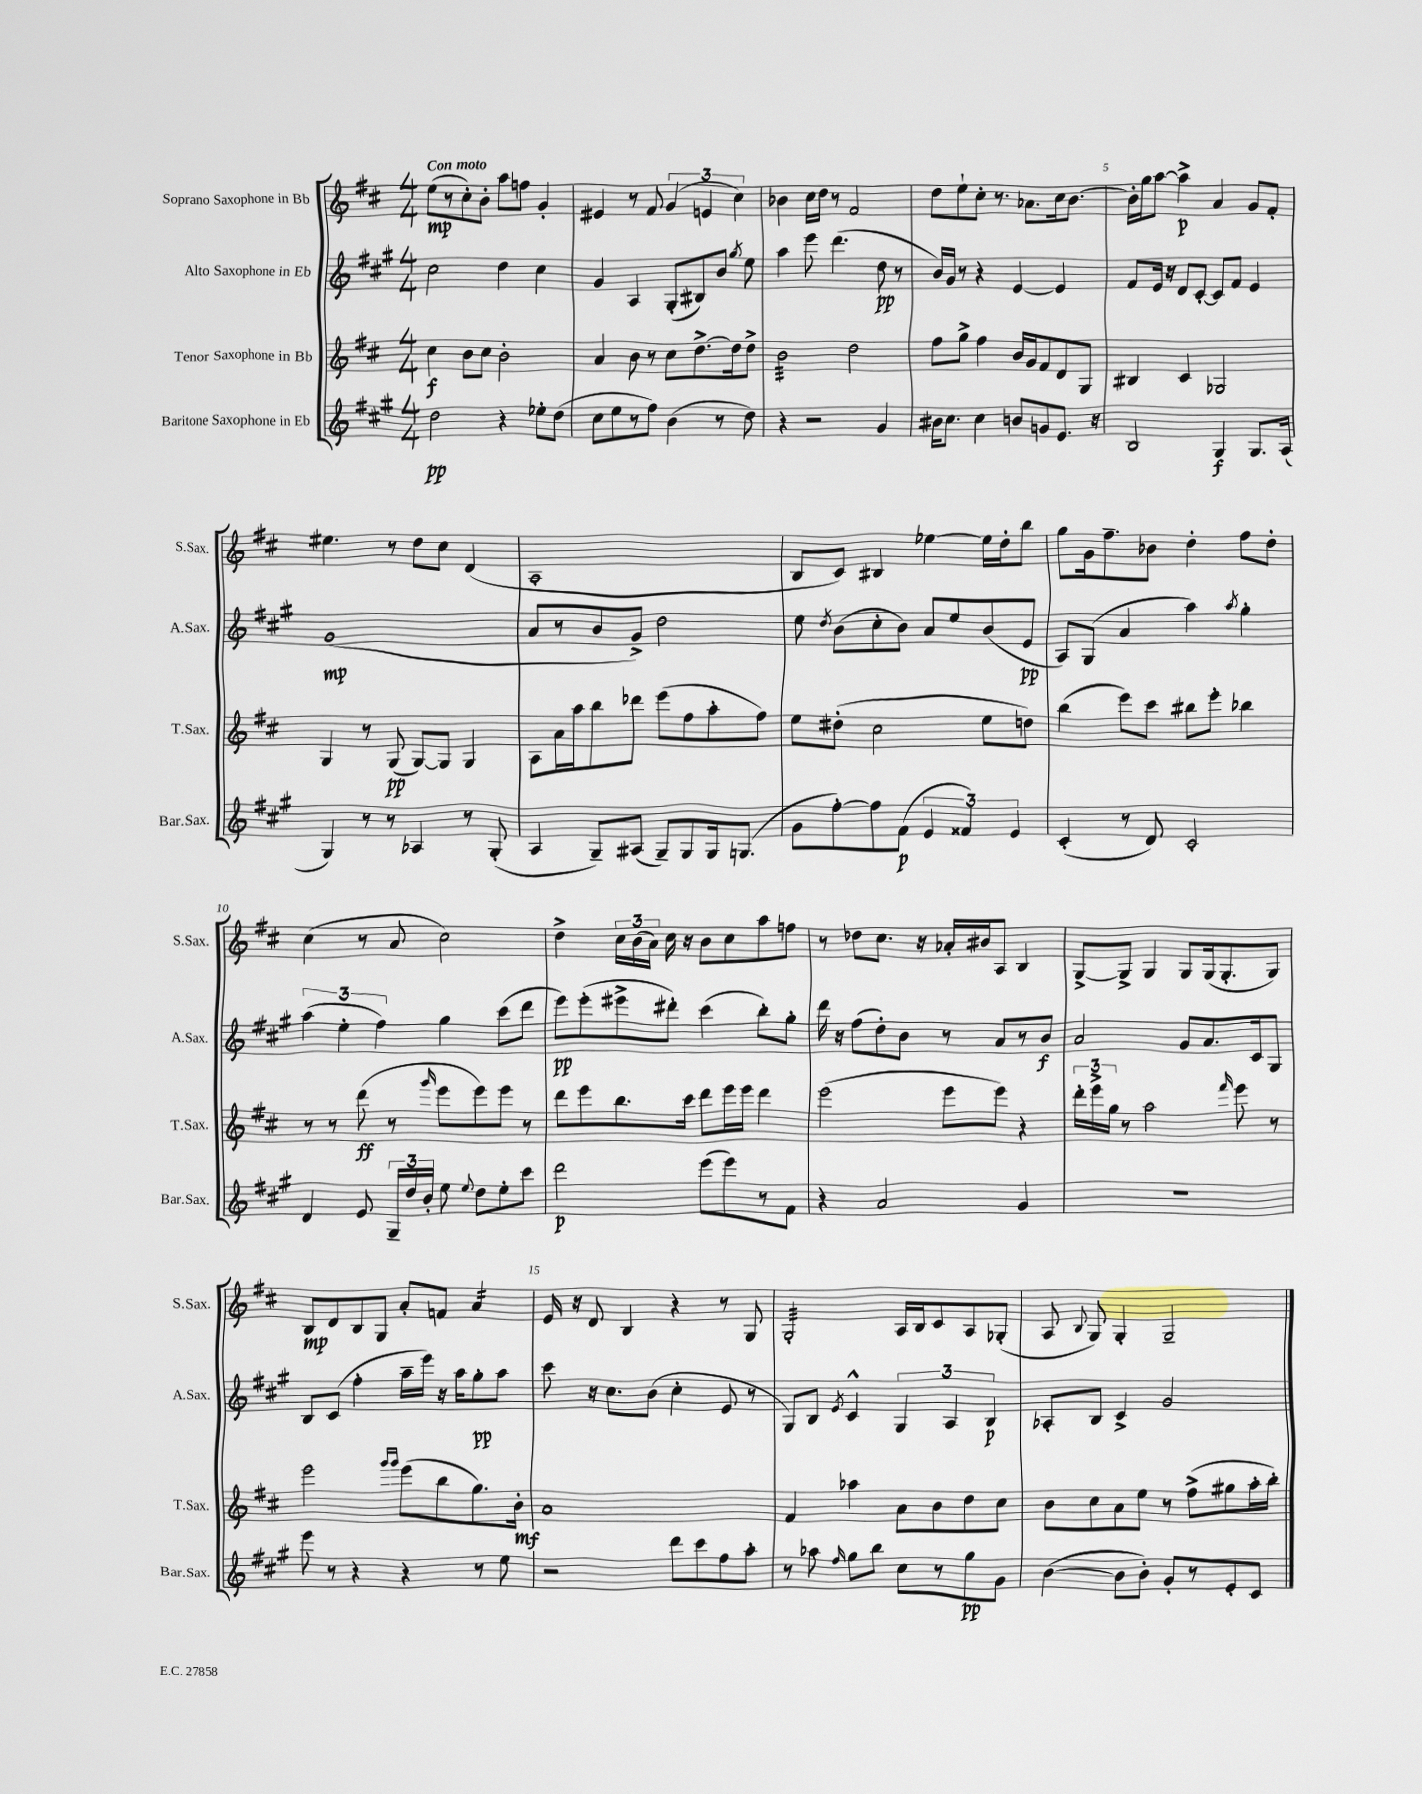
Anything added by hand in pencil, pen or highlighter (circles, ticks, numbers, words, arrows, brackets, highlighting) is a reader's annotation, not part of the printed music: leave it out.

**kern	**kern	**kern	**kern
*staff4	*staff3	*staff2	*staff1
*clefG2	*clefG2	*clefG2	*clefG2
*k[f#c#g#]	*k[f#c#]	*k[f#c#g#]	*k[f#c#]
*M4/4	*M4/4	*M4/4	*M4/4
2dd\	4cc#\	2cc#\	(8ee\L
.	.	.	8r
.	8b\L	.	8cc#'\)
.	8cc#\J	.	8b'\J
4r	2b'\	4dd\	8aa\L
.	.	.	8ff\J
8ee-'\L	.	4cc#\	4g'/
(8dd\J	.	.	.
=	=	=	=
8cc#\L	4a/	4g#/	4e#/
8ee\	.	.	.
8r	8b\	4A/	8r
8ff#\J)	8r	.	8f#/
(4b\	8cc#\L	(8G#'/L	(6g/
.	[8.dd^\	8B#/)	.
.	.	.	6e/
8r	.	8b/J	.
.	16dd\]k	.	.
.	.	.	6cc#\)
.	.	8qgg#/	.
8dd\)	8dd^\J	8ee\	.
=	=	=	=
4r	2b\	4aa\	4b-\
2r	.	8eee\	16cc#\LL
.	.	.	16dd\JJ
.	.	(4.ddd\	8r
.	2dd\	.	2f#/
4g#/	.	8dd\	.
.	.	8r	.
=	=	=	=
16b#\LK	8ff#\L	16b/LL)	8dd\L
8.cc#\J	.	16g#/JJ	.
.	8gg^\J	8r	8ee`\
4cc#\	4ff#\	4r	8cc#'\J
.	.	.	8.r
8b/L	16b/LL	[4e/	.
.	16g/J	.	8.a-\L
8g/	8f#/	.	.
8.e/J	8d/	4e/]	16cc#\k
.	.	.	[8.b\J
.	8G/J	.	.
16r	.	.	.
=	=	=	=
2B/	4B#/	8f#/L	16b'\]LL
.	.	.	16gg\J
.	.	16e/Jk	[8aa\J
.	.	16r	.
.	4c#/	8d/L	4aa^\]
.	.	[8c#'/J	.
4G#/	2G-/	8c#/]L	4a/
.	.	8f#/J	.
8.G#/L	.	4e/	8g/L
.	.	.	8f#'/J
(16A/Jk	.	.	.
=	=	=	=
4G#/)	4G/	(1g#	4.ee#\
8r	8r	.	.
8r	(8G/	.	8r
4A-/	[8G/L)	.	8dd\L
.	8G/]J	.	8cc#\J
8r	4G/	.	(4d/
(8G#'/	.	.	.
=	=	=	=
4A/	8A\L	8a/L	1A'
.	16a\L	8r	.
.	16aa\J	.	.
8G#~/L)	8bb\	8b/	.
(8A#/J	8ddd-\J	8g#^/J)	.
8G#~/L)	(8eee\L	2dd\	.
8G#/	8ff#\	.	.
16G#/k	8aa'\	.	.
(8.G/J	.	.	.
.	8ff#\J)	.	.
=	=	=	=
8g#\L	8ee\L	8ee\	8B/L
.	.	8qdd/	.
[8ff#'\)	(8dd#'\J	(8b\L	8c#/J)
8ff#\]	2cc#\	8cc#'\	4B#/
(8f#\J	.	8b\J)	.
6e/	.	8a/L	[4ee-\
.	.	8ee/	.
6f##/)	.	.	.
.	8ee\L	(8b/	16ee-\]LL
.	.	.	16dd'\J
6e/	.	.	.
.	8dd\J)	8e/J	8bb\J
=	=	=	=
(4c#'/	(4bb\	8A/L)	8gg\L
.	.	(8G#/J	16g\k
.	.	.	8.ff#~\
8r	8eee\L)	4a/	.
8d/)	8ccc#\J	.	8b-\J
2c#'/	8bb#\L	4aa\)	4dd'\
.	8eee'\J	.	.
.	.	8qaa/	.
.	4bb-\	4gg#'\	8ff#\L
.	.	.	8dd'\J
=	=	=	=
4d/	8r	(6aa\	(4cc#\
.	8r	.	.
.	.	6ee'\	.
8e/	(8ddd\	.	8r
.	.	6ff#\)	.
24G#~/LL	8r	.	8a/
24dd/	.	.	.
24b'/JJ	.	.	.
.	16qqggg/	.	.
8ee\	8eee\L	4gg#\	2cc#\)
8qqee/	.	.	.
8dd\L	8eee\)	.	.
8ee'\	8eee\J	(8ccc#\L	.
8ccc#\J	8r	8ddd\J	.
=	=	=	=
2ddd\	8ddd\L	8eee\L)	4dd^\
.	8eee\	(8eee'\	.
.	8.bb\	8eee#^\	24cc#\LL
.	.	.	(24b\
.	.	.	24a\JJ)
.	.	8ddd#'\J)	16cc#\
.	16ccc#\Jk	.	16r
(8eee\L	8ddd\L	(4ccc#\	8b\L
8eee\)	16eee\L	.	8cc#\
.	16eee\JJ	.	.
8r	4ddd\	8bb'\L)	8aa\
8f#\J	.	8gg#'\J	8ff\J
=	=	=	=
4r	(2eee\	16ddd\	8r
.	.	16r	.
.	.	(8ff#\L	8dd-\L
2a/	.	8dd'\)	8.cc#\J
.	.	8b\J	.
.	.	.	16r
.	8eee\L	8r	16a-'/LL
.	.	.	16b#/J
.	8eee\J)	8a/L	8A/J
4g#/	4r	8r	4B/
.	.	8b/J	.
=	=	=	=
1r	24ddd'\LL	2a/	[8G^/L
.	24eee^\	.	.
.	24gg\JJ	.	.
.	8r	.	8G^/]J
.	2aa\	.	4G/
.	.	8g#/L	8G/L
.	.	8.a/	(16G/k
.	.	.	8.G'/
.	16qqfff#/	.	.
.	8eee\	.	.
.	.	16c#/k	.
.	8r	8G#/J	8G/J)
=	=	=	=
8eee\	2eee\	8B/L	8B/L
8r	.	(8c#/J	8d/
4r	.	4ff#'\	8B/
.	.	.	8G/J
.	16qqggg/LL	.	.
.	16qqggg/JJ	.	.
4r	(8eee\L	16aa~\LL	8a'/L
.	.	16eee\JJ)	.
.	8bb\	16r	8f/J
.	.	16aa\LK	.
8r	8.gg\)	8gg#'\	4a/
8ee\	.	8aa\J	.
.	16b'\Jk	.	.
=	=	=	=
2r	1a	8ccc#\	16e/
.	.	.	16r
.	.	16r	8d/
.	.	8.cc#\L	.
.	.	.	4B/
.	.	(8b\J	.
8ddd\L	.	4cc#'\	4r
8ccc#\	.	.	.
8ff#\	.	8e/	8r
8aa'\J	.	8r	8G/
=	=	=	=
8r	4f#/	8G#/L)	2G'/
8aa-\	.	8B/J	.
16qqff#/	.	8qe/	.
8gg#\L	4aa-\	4c#^^/	.
8bb\J	.	.	.
8cc#\L	8a\L	6G#/	16A/LL
.	.	.	16B/J
8r	8b\	.	8c#/
.	.	6A/	.
8gg#\	8dd\	.	8A/
.	.	6B/	.
8g#\J	8cc#\J	.	(8G-'/J
=	=	=	=
([4b\	8b\L	8A-'/L	8A/
.	.	.	8qqB/
.	8cc#\	8B/J	8G/)
8b\]L	8a\	4c#^/	4G'/
8b'\J)	8ee\J	.	.
8g#'/L	8r	2g#/	2G~/
8r	(8ff#^\L	.	.
8e'/	8gg#\	.	.
8c#/J	16aa'\L	.	.
.	16bb'\JJ)	.	.
==	==	==	==
*-	*-	*-	*-
